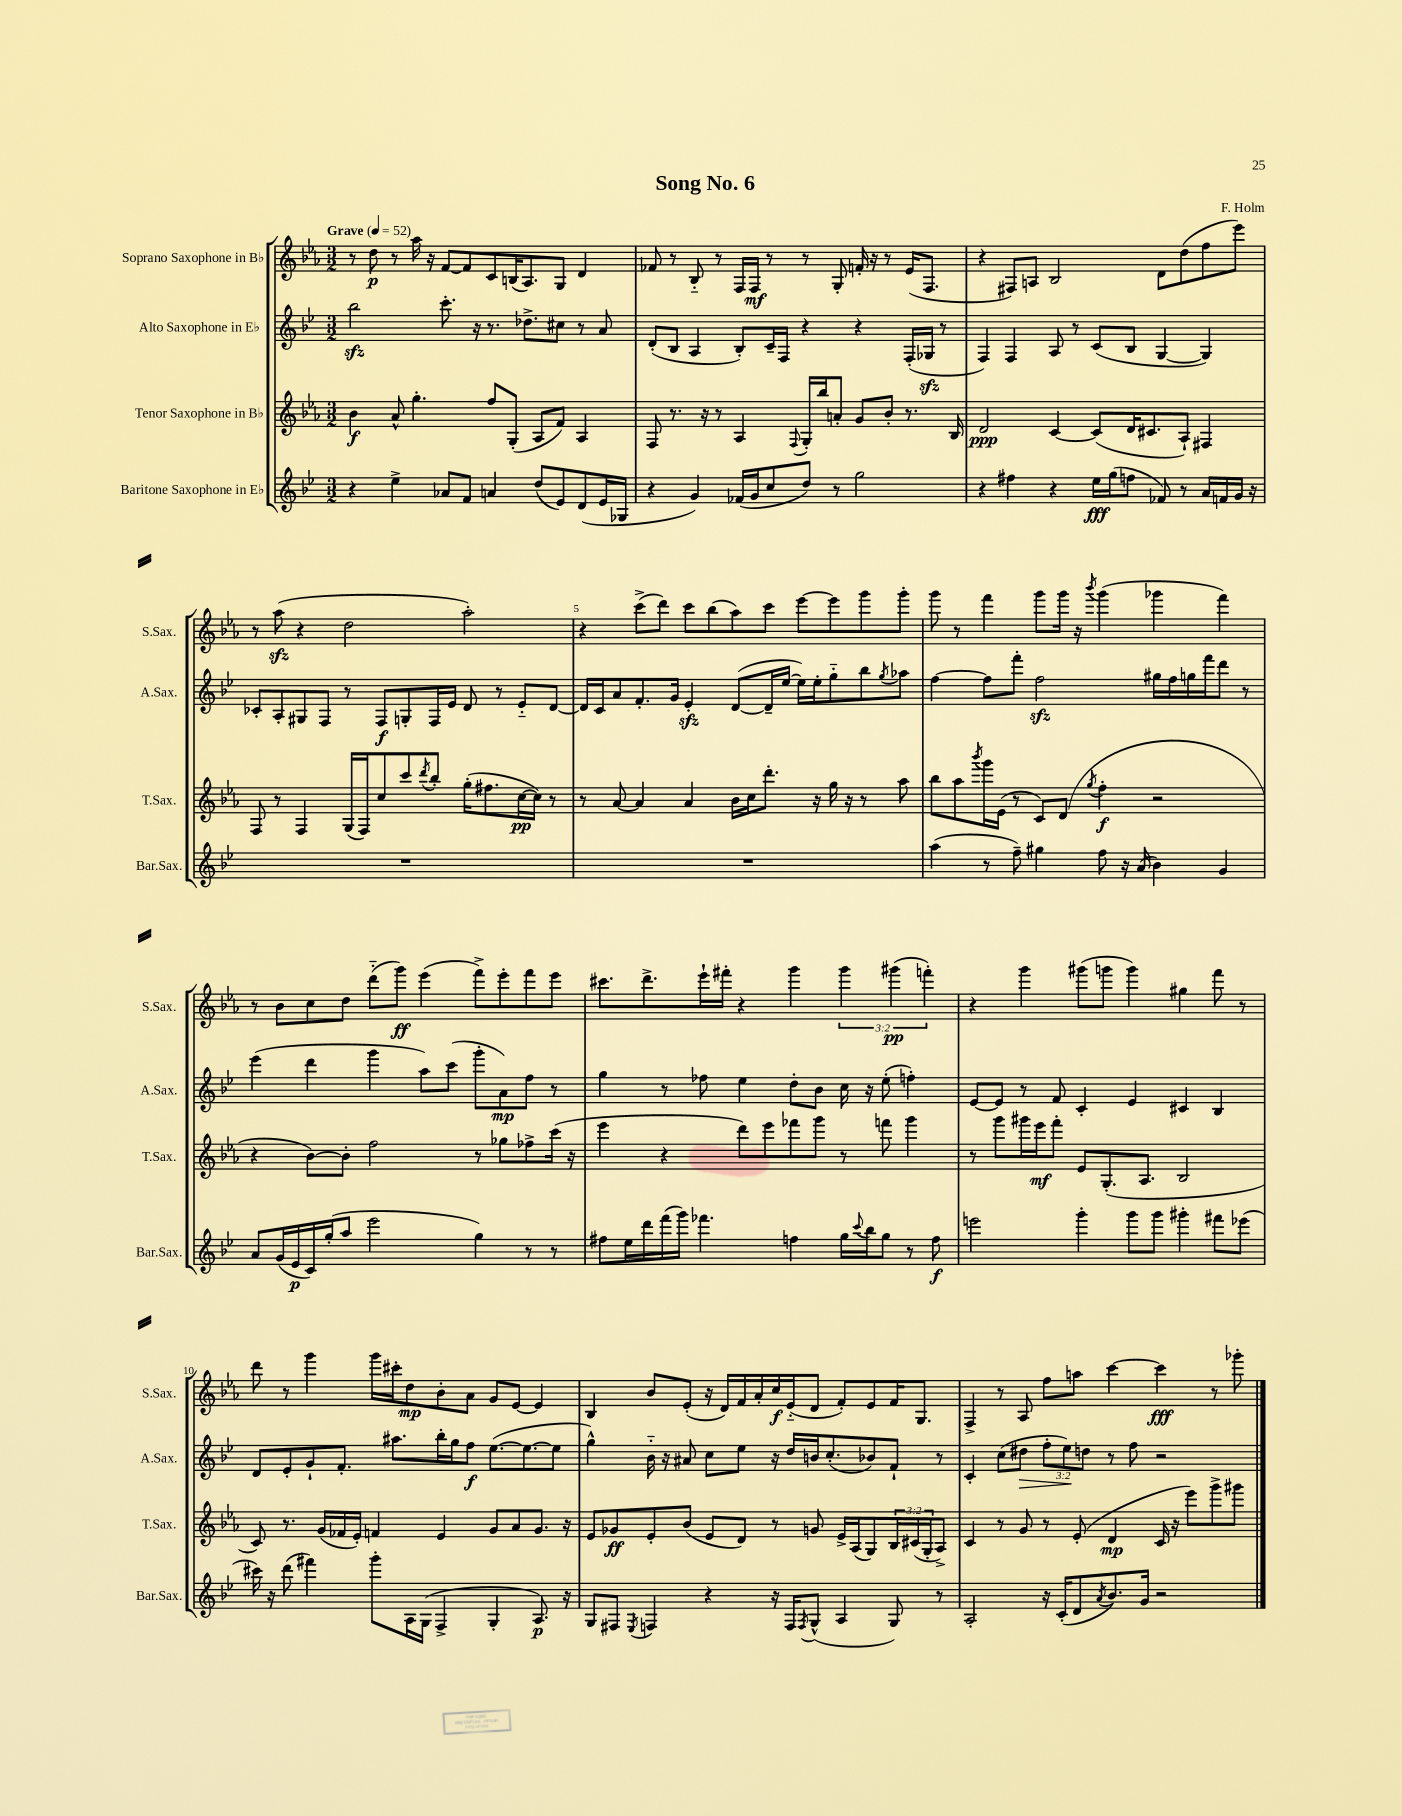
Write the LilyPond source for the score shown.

\header { title = "Song No. 6" composer = "F. Holm" }
<<
\new StaffGroup <<
\new Staff = "s0" \with { instrumentName = "Soprano Saxophone in Bb" shortInstrumentName = "S.Sax." } {
    \clef treble \key ees \major \numericTimeSignature \time 3/2 \override Staff.TupletNumber.text = #tuplet-number::calc-fraction-text \tempo "Grave" 4 = 52
    r8 d''8\p r8 aes''16 r16 f'8~ f'8 c'8 b16( aes8.) g8 d'4 |
    fes'8 r8 bes8-_ r8 f16 f16\mf r8 r8 g8-. f'16-. r16 r8 ees'16( f8. |
    r4 fis8) a8 bes2 d'8 d''8( f''8 ees'''8) |
    r8 aes''8\sfz( r4 d''2 aes''2-.) |
    r4 c'''8->( d'''8) c'''8 bes''8( aes''8) c'''8 ees'''8~ ees'''8 g'''8 g'''8-. |
    g'''8 r8 f'''4 g'''8 g'''16 r16 \acciaccatura { bes'''8 } g'''4( ges'''4 f'''4) |
    r8 bes'8 c''8 d''8 d'''8-_( g'''8\ff) ees'''4( f'''8->) ees'''8-. f'''8 ees'''8 |
    cis'''8. d'''8.-> ees'''16-! fis'''16-. r4 g'''4 \tuplet 3/2 { g'''4 gis'''4\pp( f'''4-.) } |
    r4 g'''4 gis'''8( g'''8 g'''4) gis''4 f'''8 r8 |
    d'''8 r8 g'''4 g'''16 cis'''16-. d''8\mp bes'8-. aes'8 g'8 ees'8~ ees'4 |
    bes4 bes'8 ees'8-.( r16 d'16) f'16 aes'16-. c''16\f ees'16-_( d'8 f'8-.) ees'8 f'16 g8. |
    f4-> r8 aes8 f''8 a''8 c'''4~ c'''4\fff r8 ges'''8-. \bar "|." |
}
\new Staff = "s1" \with { instrumentName = "Alto Saxophone in Eb" shortInstrumentName = "A.Sax." } {
    \clef treble \key bes \major \numericTimeSignature \time 3/2 \override Staff.TupletNumber.text = #tuplet-number::calc-fraction-text
    bes''2\sfz c'''8.-. r16 r8. des''8.-> cis''8 r8 a'8 |
    d'8-.( bes8 a4 bes8-.) c'16-- f16 r4 r4 f16-.( ges16\sfz r8 |
    f4) f4 a8 r8 c'8( bes8 g4~ g4) |
    ces'8-. a8-. gis8 f8 r8 f8\f g8-. f16 ees'16 d'8 r8 ees'8-_ d'8~ |
    d'16 c'16 a'8 f'8.-. g'16 ees'4-.\sfz d'8~( d'16-- ees''16~ ees''16) ees''16-. g''8-_ bes''8 \acciaccatura { g''8 } aes''8 |
    f''4~ f''8 f'''8-. f''2\sfz gis''16 f''16 g''16 f'''16 d'''8 r8 |
    ees'''4( d'''4 g'''4 a''8) c'''8( g'''8-. a'8\mp) f''8 r8 |
    g''4 r8 fes''8 ees''4 d''8-. bes'8 c''16 r16 ees''8-.( f''4-.) |
    ees'8~ ees'8 r8 f'8 c'4-. ees'4 cis'4 bes4 |
    d'8 ees'8-. g'8-! f'8.-. ais''8. bes''16-. g''16 f''8\f ees''8.~( ees''8.~ ees''8 |
    g''4-^) bes'16-_ r16 ais'8 c''8 ees''8 r16 d''16 b'16 c''8.-.( bes'8) f'8-! r8 |
    c'4-. c''8( dis''8\> \tuplet 3/2 { f''8-. ees''8\!) d''8 } r8 f''8 r2 \bar "|." |
}
\new Staff = "s2" \with { instrumentName = "Tenor Saxophone in Bb" shortInstrumentName = "T.Sax." } {
    \clef treble \key ees \major \numericTimeSignature \time 3/2 \override Staff.TupletNumber.text = #tuplet-number::calc-fraction-text
    bes'4\f aes'8-^ g''4.-. f''8 g8-.( aes8 f'8) aes4 |
    f8 r8. r16 r8 aes4 \appoggiatura { f8 } g16-. bes''16 a'8-. g'8 bes'8-. r8. bes16 |
    d'2\ppp c'4~ c'8( d'16 cis'8. aes8-!) fis4 |
    f8 r8 f4 g16( f16) c''8 c'''8 \acciaccatura { d'''8 } bes''8-. g''16-.( fis''8. c''16~\pp c''16) r8 |
    r8 aes'8~ aes'4 aes'4 bes'16 c''16 d'''8.-. r16 g''16 r16 r8 aes''8 |
    bes''8 aes''8 \acciaccatura { bes'''8 } g'''16 ees'16( r8 c'8) d'8( \acciaccatura { g''8 } f''4-.\f r2 |
    r4 bes'8~) bes'8-. f''2 r8 ges''8 fes''8-> c'''16( r16 |
    ees'''4 r4 d'''8) ees'''8 fes'''8 g'''8 r8 f'''8 g'''4 |
    r8 g'''8 gis'''16 ees'''16\mf f'''8-. ees'8 g8.-.( aes8. bes2 |
    c'8) r8. g'16( fes'16 ees'16-.) f'4 ees'4 g'8 aes'8 g'8. r16 |
    ees'8 ges'8\ff ees'8-. bes'8( ees'8 d'8) r8 g'8 ees'16-> aes16( g8) \tuplet 3/2 { bes16 cis'16( g16-. } aes8->) |
    c'4 r8 g'8 r8 ees'8-.( d'4\mp c'16 r16 ees'''8) g'''8-> gis'''8 \bar "|." |
}
\new Staff = "s3" \with { instrumentName = "Baritone Saxophone in Eb" shortInstrumentName = "Bar.Sax." } {
    \clef treble \key bes \major \numericTimeSignature \time 3/2
    r4 ees''4-> aes'8 f'8 a'4 d''8( ees'8) d'8( ees'16 ges16 |
    r4 g'4) fes'16( g'16 c''8 d''8) r8 g''2 |
    r4 fis''4 r4 ees''16\fff g''16( f''8 fes'8) r8 a'16 f'16 g'16 r16 |
    R1. |
    R1. |
    a''4( r8 f''8--) gis''4 f''8 r16 a'16( bes'4) g'4 |
    a'8 g'16( ees'16\p c'16) g''16-.( a''8 ees'''2 g''4) r8 r8 |
    fis''8 ees''16 d'''16 f'''16( g'''16) fes'''4. f''4 g''16 \appoggiatura { c'''8 } bes''16 g''8 r8 f''8\f |
    e'''2 g'''4-. g'''8 g'''8 gis'''4-. fis'''8 ees'''8( |
    cis'''16) r16 d'''8( fis'''4) g'''8-. a16 g16( f4-> g4-. a8.\p) r16 |
    g8 fis8 \acciaccatura { ees8 } f4 r4 r16 f16 \acciaccatura { f8 } g8-^( a4 g8) r8 |
    a2-. r16 c'16-.( d'8 \acciaccatura { a'8 } bes'8.) g'16 r2 \bar "|." |
}
>>
>>
\layout { \context { \Score \override BarNumber.break-visibility = ##(#f #t #t) barNumberVisibility = #(every-nth-bar-number-visible 5) } }
